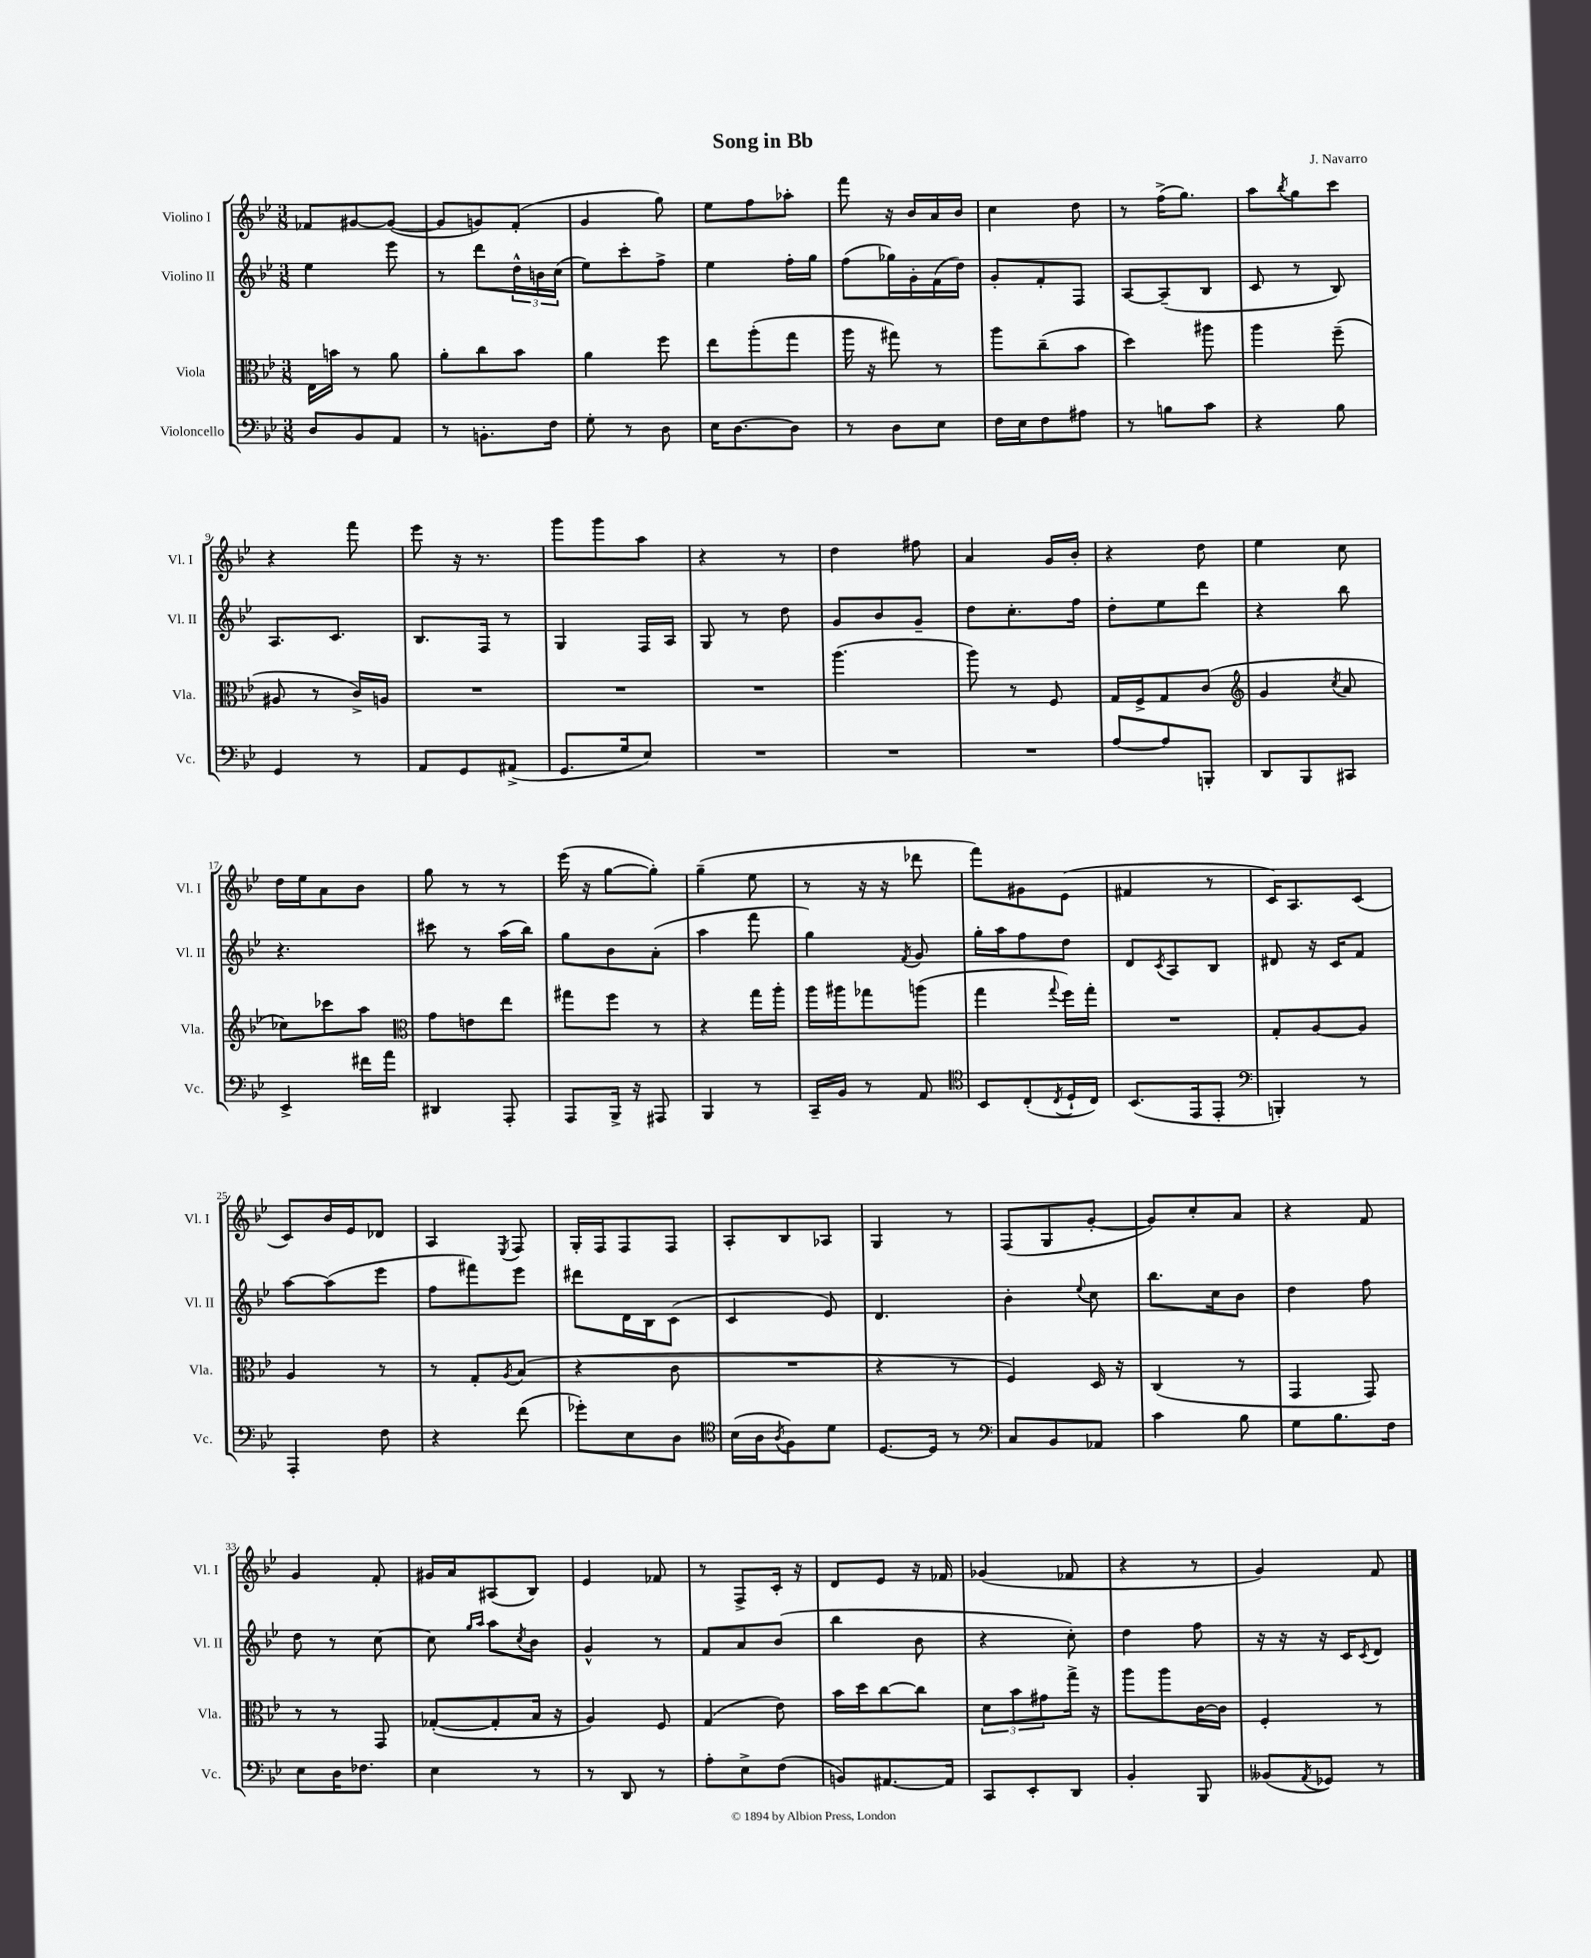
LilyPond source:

\header { title = "Song in Bb" composer = "J. Navarro" }
<<
\new StaffGroup <<
\new Staff = "s0" \with { instrumentName = "Violino I" shortInstrumentName = "Vl. I" } {
    \clef treble \key bes \major \numericTimeSignature \time 3/8
    fes'8 gis'8~ gis'8~( |
    gis'8 g'8) f'8-.( |
    g'4 g''8) |
    ees''8 f''8 aes''8-. |
    f'''8 r16 bes'16 a'16 bes'16 |
    c''4 d''8 |
    r8 f''16->( g''8.) |
    a''8 \acciaccatura { bes''8 } g''8 c'''8 |
    r4 f'''8 |
    ees'''8 r16 r8. |
    g'''8 g'''8 a''8 |
    r4 r8 |
    d''4 fis''8 |
    a'4 g'16 bes'16-. |
    r4 d''8 |
    ees''4 c''8 |
    d''16 ees''16 a'8 bes'8 |
    g''8 r8 r8 |
    ees'''16( r16 g''8~ g''8-.) |
    g''4--( ees''8 |
    r8 r16 r16 des'''8 |
    f'''8) gis'8 ees'8( |
    fis'4 r8 |
    c'16) a8. c'8( |
    c'8) bes'16 ees'16 des'8 |
    a4 \acciaccatura { ees8 } f8 |
    g16-. f16 f8 f8 |
    a8-. bes8 aes8 |
    g4 r8 |
    f8( g8 g'8~-. |
    g'8) c''8-. a'8 |
    r4 f'8 |
    g'4 f'8-. |
    gis'16 a'16 ais8( bes8) |
    ees'4 fes'8 |
    r8 f8-> c'16-. r16 |
    d'8 ees'8 r16 fes'16 |
    ges'4( fes'8 |
    r4 r8 |
    g'4) f'8 \bar "|." |
}
\new Staff = "s1" \with { instrumentName = "Violino II" shortInstrumentName = "Vl. II" } {
    \clef treble \key bes \major \numericTimeSignature \time 3/8
    ees''4 ees'''8 |
    r8 d'''8 \tuplet 3/2 { d''16-^ b'16 c''16( } |
    ees''8) c'''8-. f''8-> |
    ees''4 f''16-. g''16 |
    f''8( ges''16) g'16-. f'16( d''16) |
    g'8-. f'8-. f8 |
    a8~ a8--( bes8 |
    c'8 r8 bes8) |
    a8. c'8. |
    bes8. f16 r8 |
    g4 f16 a16 |
    g8 r8 d''8 |
    g'8 bes'8 g'8-- |
    d''8 c''8.-. f''16 |
    d''8-. ees''8 d'''8 |
    r4 bes''8 |
    r4. |
    cis'''8 r8 a''16( bes''16) |
    g''8 bes'8 a'8-.( |
    a''4 f'''8 |
    g''4) \acciaccatura { f'8 } g'8 |
    g''16-. a''16 f''8 d''8 |
    d'8 \acciaccatura { c'8 } a8 bes8 |
    dis'8 r16 c'16 f'8 |
    a''8~ a''8( ees'''8 |
    f''8 fis'''8) ees'''8 |
    dis'''8 d'16 bes16 c'8( |
    c'4 ees'8) |
    d'4. |
    bes'4-. \appoggiatura { ees''8 } c''8 |
    bes''8. c''16 bes'8 |
    d''4 f''8 |
    d''8 r8 c''8~ |
    c''8 \grace { g''16 a''16 } a''8 \acciaccatura { c''8 } bes'8 |
    g'4-^ r8 |
    f'8 a'8 bes'8( |
    bes''4 bes'8 |
    r4 c''8-.) |
    d''4 f''8 |
    r16 r16 r16 c'16 \acciaccatura { c'8 } d'8 \bar "|." |
}
\new Staff = "s2" \with { instrumentName = "Viola" shortInstrumentName = "Vla." } {
    \clef alto \key bes \major \numericTimeSignature \time 3/8
    ees16 b'16 r8 a'8 |
    a'8-. c''8 bes'8 |
    a'4 f''8 |
    ees''8 a''8-.( g''8 |
    a''16 r16 gis''8) r8 |
    a''8 c''8--( bes'8 |
    d''4) ais''8 |
    a''4 f''8--( |
    ais8 r8 c'16->) a16 |
    R4. |
    R4. |
    R4. |
    a''4.( |
    a''8) r8 f8 |
    g16 f16-> g8 c'8( |
    \clef treble g'4 \acciaccatura { c''8 } a'8 |
    ces''8) ces'''8 a''8 |
    \clef alto g'8 e'8 ees''8 |
    gis''8 f''8 r8 |
    r4 g''16 a''16-. |
    a''16 ais''16 ges''8 a''8( |
    g''4 \appoggiatura { g''8 } f''16) g''16-. |
    R4. |
    g8-. a8~ a8 |
    a4 r8 |
    r8 g8-. \acciaccatura { a8 } bes8( |
    r4 c'8 |
    R4. |
    r4 r8 |
    f4) d16 r16 |
    c4( r8 |
    g,4 g,8) |
    r8 r8 g,8 |
    ges8~-.( ges8-. bes16 r16 |
    a4) f8 |
    g4( ees'8) |
    bes'16 d''16 c''8~ c''8 |
    \tuplet 3/2 { d'8 bes'8 gis'8 } g''16-> r16 |
    a''8 a''8 c'16~ c'16 |
    f4-. r8 \bar "|." |
}
\new Staff = "s3" \with { instrumentName = "Violoncello" shortInstrumentName = "Vc." } {
    \clef bass \key bes \major \numericTimeSignature \time 3/8
    d8 bes,8 a,8 |
    r8 b,8.-. f16 |
    g8-. r8 d8 |
    ees16 d8.~ d8 |
    r8 d8 ees8 |
    f16 ees16 f8 ais8 |
    r8 b8 c'8 |
    r4 bes8 |
    g,4 r8 |
    a,8 g,8 ais,8->( |
    g,8. g16 ees8) |
    R4. |
    R4. |
    R4. |
    a8~ a8 b,,8-. |
    d,8 bes,,8 cis,8 |
    ees,4-> fis'16 a'16 |
    dis,4 a,,8-. |
    a,,8 bes,,16-> r16 ais,,8 |
    bes,,4 r8 |
    c,16-- bes,16 r8 a,8 |
    \clef tenor bes,8 c8-.( \acciaccatura { c8 } d16-! c16) |
    bes,8.( ees,16 ees,8-. |
    \clef bass b,,4-.) r8 |
    a,,4-. f8 |
    r4 f'8( |
    ges'8-.) ees8 d8 |
    \clef tenor bes16( a16 \acciaccatura { a8 } f8) d'8 |
    d8.~ d16 r8 |
    \clef bass c8 bes,8 aes,8 |
    c'4 bes8 |
    g8 bes8. f16 |
    ees8 d16 fes8. |
    ees4 r8 |
    r8 d,8 r8 |
    a8-. ees8-> f8( |
    b,8) ais,8.~ ais,16 |
    c,8 ees,8-. d,8 |
    bes,4-. bes,,8 |
    beses,8( \acciaccatura { a,8 } ges,8) r8 \bar "|." |
}
>>
>>
